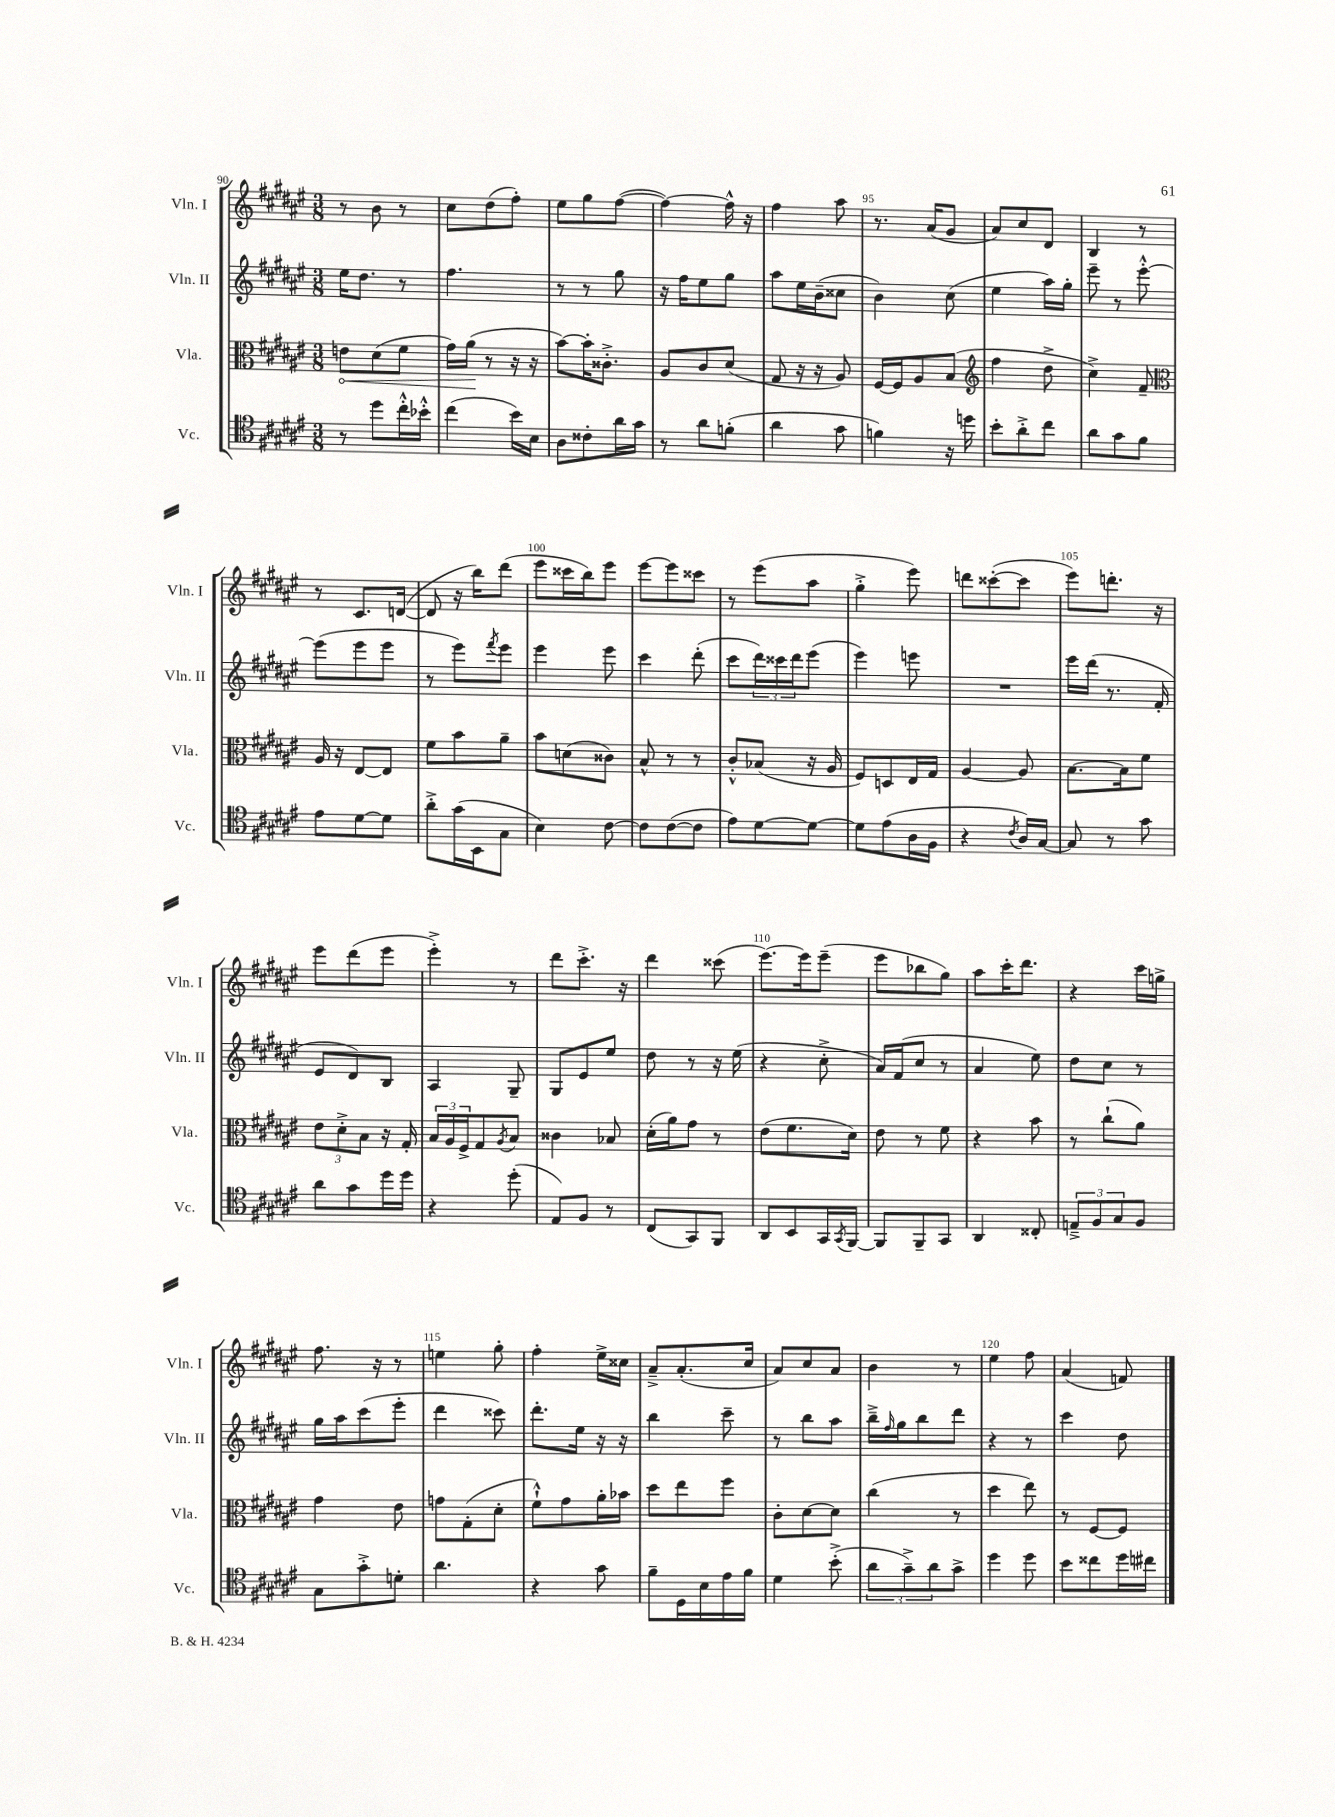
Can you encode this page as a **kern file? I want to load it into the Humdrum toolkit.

**kern	**kern	**dynam	**kern	**kern
*part4	*part3	*part3	*part2	*part1
*staff4	*staff3	*staff3	*staff2	*staff1
*I"Vc.	*I"Vla.	*	*I"Vln. II	*I"Vln. I
*I'Vc.	*I'Vla.	*	*I'Vln. II	*I'Vln. I
*clefC4	*clefC3	*	*clefG2	*clefG2
*k[f#c#g#d#a#e#]	*k[f#c#g#d#a#e#]	*	*k[f#c#g#d#a#e#]	*k[f#c#g#d#a#e#]
*M3/8	*M3/8	*	*M3/8	*M3/8
=90	=90	=90	=90	=90
!	!	!LO:HP:b	!	!
8r	8en\L	<	16ee#\KL	8r
.	.	.	8.dd#\J	.
8dd#\L	(8d#\	.	.	8b\
16cc#'^^\L	8f#\J	.	8r	8r
16b-X'^^\JJ	.	.	.	.
=91	=91	=91	=91	=91
(4cc#\	16g#\LL)	.	4.ff#\	8cc#\L
.	(16a#\JJ	.	.	.
.	8r	[	.	(8dd#\
16b\LL)	16r	.	.	8ff#'\J)
16B\JJ	16r	.	.	.
=92	=92	=92	=92	=92
8A#\L	[8b\L)	.	8r	8ee#\L
8c##X'\	16b'\K]	.	8r	8gg#\
.	8.c##X'^\J	.	.	.
16a#\L	.	.	8gg#\	([8ff#\J
16g#\JJ	.	.	.	.
=93	=93	=93	=93	=93
8r	8A#/L	.	16r	4ff#\_)
.	.	.	16ff#\KL	.
8a#\L	8c#/	.	8ee#\	.
(8fn'\J	(8d#/J	.	8gg#\J	16ff#^^\]
.	.	.	.	16r
=94	=94	=94	=94	=94
4a#\	8G#/	.	8aa#\L	4ff#\
.	16r	.	16ee#\L	.
.	16r	.	(16b~\J	.
8g#\	8A#/)	.	8cc##X\J	8aa#\
=95	=95	=95	=95	=95
4fn\)	[16F#/LL	.	4b\)	8.r
.	16F#/J]	.	.	.
.	8A#/	.	.	.
.	.	.	.	(16a#/KL
16r	(8B/J	.	(8cc#\	8g#/J
16ddn\	.	.	.	.
=96	=96	=96	=96	=96
*	*clefG2	*	*	*
8b'\L	4ff#\	.	4ee#\	8a#/L)
8a#'^\	.	.	.	8cc#/
8cc#\J	8dd#^\	.	16aa#\LL)	8d#/J
.	.	.	16gg#'\JJ	.
=97	=97	=97	=97	=97
8a#\L	4cc#^\)	.	8eee#~\	4B/
8g#\	.	.	8r	.
8f#\J	8f#~/	.	[8eee#'^^\	8r
!!LO:LB:g=z
=98	=98	=98	=98	=98
*	*clefC3	*	*	*
8e#\L	16A#/	.	(8eee#\L]	8r
.	16r	.	.	.
[8d#\	[8E#/L	.	8eee#\	8.c#/L
8d#\J]	8E#/J]	.	8eee#\J	.
.	.	.	.	([16dn/Jk
=99	=99	=99	=99	=99
8a#'^\L	8f#\L	.	8r	8d/]
(16g#\L	8b\	.	8eee#\L)	16r
16BB\J	.	.	.	16bb\KL)
.	.	.	8qfff#/	.
8G#\J	8a#~\J	.	8eee#\J	(8ddd#\J
=100	=100	=100	=100	=100
4B\)	8b\L	.	4eee#\	8eee#\L
.	(8dn\	.	.	16ccc##X\L
.	.	.	.	16bb\J)
[8c#\	8c##X\J)	.	8eee#\	8eee#\J
=101	=101	=101	=101	=101
8c#\L]	8B^^/	.	4ccc#\	[8eee#\L
([8c#\	8r	.	.	8eee#\]
8c#\J]	8r	.	(8ddd#'\	8ccc##X\J
=102	=102	=102	=102	=102
8e#\L)	8c#'^^/L	.	8ccc#\L	8r
[8d#\	(8B-X/J	.	24ddd#\L)	(8eee#\L
.	.	.	24ccc##X\	.
.	.	.	24ddd#\J	.
8d#\J_	16r	.	(8eee#\J	8aa#\J
.	16A#/	.	.	.
=103	=103	=103	=103	=103
8d#\L]	8F#/L)	.	4eee#\)	4gg#'^\
(8e#\	8Dn/	.	.	.
16A#\L	16E#/L	.	8eeen\	8eee#\)
16F#\JJ	16G#/JJ	.	.	.
=104	=104	=104	=104	=104
4r	[4A#/	.	4.r	8dddn\L
.	.	.	.	([8ccc##X'\
8qc#/	.	.	.	.
16A#/LL)	8A#/]	.	.	8ccc##\J]
[16G#/JJ	.	.	.	.
=105	=105	=105	=105	=105
8G#/]	[8.B\L	.	16eee#\LL	8eee#\L)
.	.	.	(16ddd#\JJ	.
8r	.	.	8.r	8.dddn'\J
.	16B\k]	.	.	.
8g#\	8f#\J	.	.	.
.	.	.	16f#'/	16r
!!LO:LB:g=z
=106	=106	=106	=106	=106
8a#\L	12e#\L	.	8e#/L	8eee#\L
.	12d#'^\	.	.	.
8g#\	.	.	8d#/)	(8ddd#\
.	12B\J	.	.	.
16dd#\L	16r	.	8B/J	8eee#\J
16dd#\JJ	16G#'/	.	.	.
=107	=107	=107	=107	=107
4r	24B/LL	.	4A#/	4eee#'^\)
.	24A#/	.	.	.
.	24F#^/J	.	.	.
.	8G#/	.	.	.
.	8qA#/	.	.	.
(8dd#'\	8B/J	.	8G#~/	8r
=108	=108	=108	=108	=108
8E#/L)	4c##X\	.	8G#/L	8ddd#\L
8F#/J	.	.	8e#/	8.ccc#'^\J
8r	8B-X/	.	8ee#/J	.
.	.	.	.	16r
=109	=109	=109	=109	=109
(8C#/L	(16d#'\LL	.	8dd#\	4ddd#\
.	16a#\J)	.	.	.
8GG#/)	8g#\J	.	8r	.
8FF#/J	8r	.	16r	(8ccc##X\
.	.	.	(16ee#\	.
=110	=110	=110	=110	=110
8AA#/L	(8e#\L	.	4r	[8.eee#\L)
8BB/	8.f#\	.	.	.
.	.	.	.	16eee#\k]
16GG#/L	.	.	8cc#'^\	(8eee#~\J
8qGG#/	.	.	.	.
[16FF#/JJ	16d#\Jk)	.	.	.
=111	=111	=111	=111	=111
8FF#/L]	8e#\	.	16a#/LL)	8eee#\L
.	.	.	(16f#/J	.
8FF#~/	8r	.	8cc#/J	8bb-X\
8GG#/J	8f#\	.	8r	8gg#\J)
=112	=112	=112	=112	=112
4AA#/	4r	.	4a#/	8aa#\L
.	.	.	.	16ccc#'\K
.	.	.	.	8.ddd#\J
8C##X'/	8b\	.	8ee#\)	.
=113	=113	=113	=113	=113
12En~^/L	8r	.	8dd#\L	4r
12F#/	.	.	.	.
.	(8cc#`\L	.	8cc#\J	.
12G#/	.	.	.	.
8F#/J	8a#\J)	.	8r	16ccc#\LL
.	.	.	.	16ggn^\JJ
!!LO:LB:g=z
=114	=114	=114	=114	=114
8G#\L	4g#\	.	16gg#\LL	8.ff#\
.	.	.	16aa#\J	.
8g#'^\	.	.	(8ccc#\	.
.	.	.	.	16r
8dn'\J	8e#\	.	8eee#'\J	8r
=115	=115	=115	=115	=115
4.a#\	8gn\L	.	4ddd#\	4een\
.	(8G#'\	.	.	.
.	8d#'\J	.	8ccc##X\)	8gg#'\
=116	=116	=116	=116	=116
4r	8f#`^^\L)	.	8.ddd#'\L	4ff#'\
.	8g#\	.	.	.
.	.	.	16ee#\Jk	.
8g#\	16a#'\L	.	16r	16ee#^\LL
.	16b-X\JJ	.	16r	16cc##X\JJ
=117	=117	=117	=117	=117
8f#~\L	8dd#\L	.	4bb\	8a#~^/L
16D#\L	8ee#\	.	.	(8.a#'/
16B\	.	.	.	.
16e#\	8ff#\J	.	8ccc#~\	.
16f#\JJ	.	.	.	16cc#/Jk
=118	=118	=118	=118	=118
4d#\	8c#'\L	.	8r	8a#/L)
.	[8d#\	.	8bb\L	8cc#/
(8b'^\	8d#\J]	.	8aa#\J	8a#/J
=119	=119	=119	=119	=119
12a#\L	(4cc#\	.	16bb~^\LL	4b\
.	.	.	16qqff#/	.
.	.	.	16gg#\J	.
12g#~^\)	.	.	.	.
.	.	.	8bb\	.
12a#\	.	.	.	.
8g#^\J	8r	.	8ddd#\J	8r
=120	=120	=120	=120	=120
4dd#\	4dd#\	.	4r	4ee#\
8dd#\	8ee#\)	.	8r	8ff#\
=121	=121	=121	=121	=121
8b\L	8r	.	4ccc#\	(4a#/
8cc##X\	[8F#/L	.	.	.
16dd#\L	8F#/J]	.	8dd#\	8fn/)
16cc#X\JJ	.	.	.	.
==	==	==	==	==
*-	*-	*-	*-	*-
